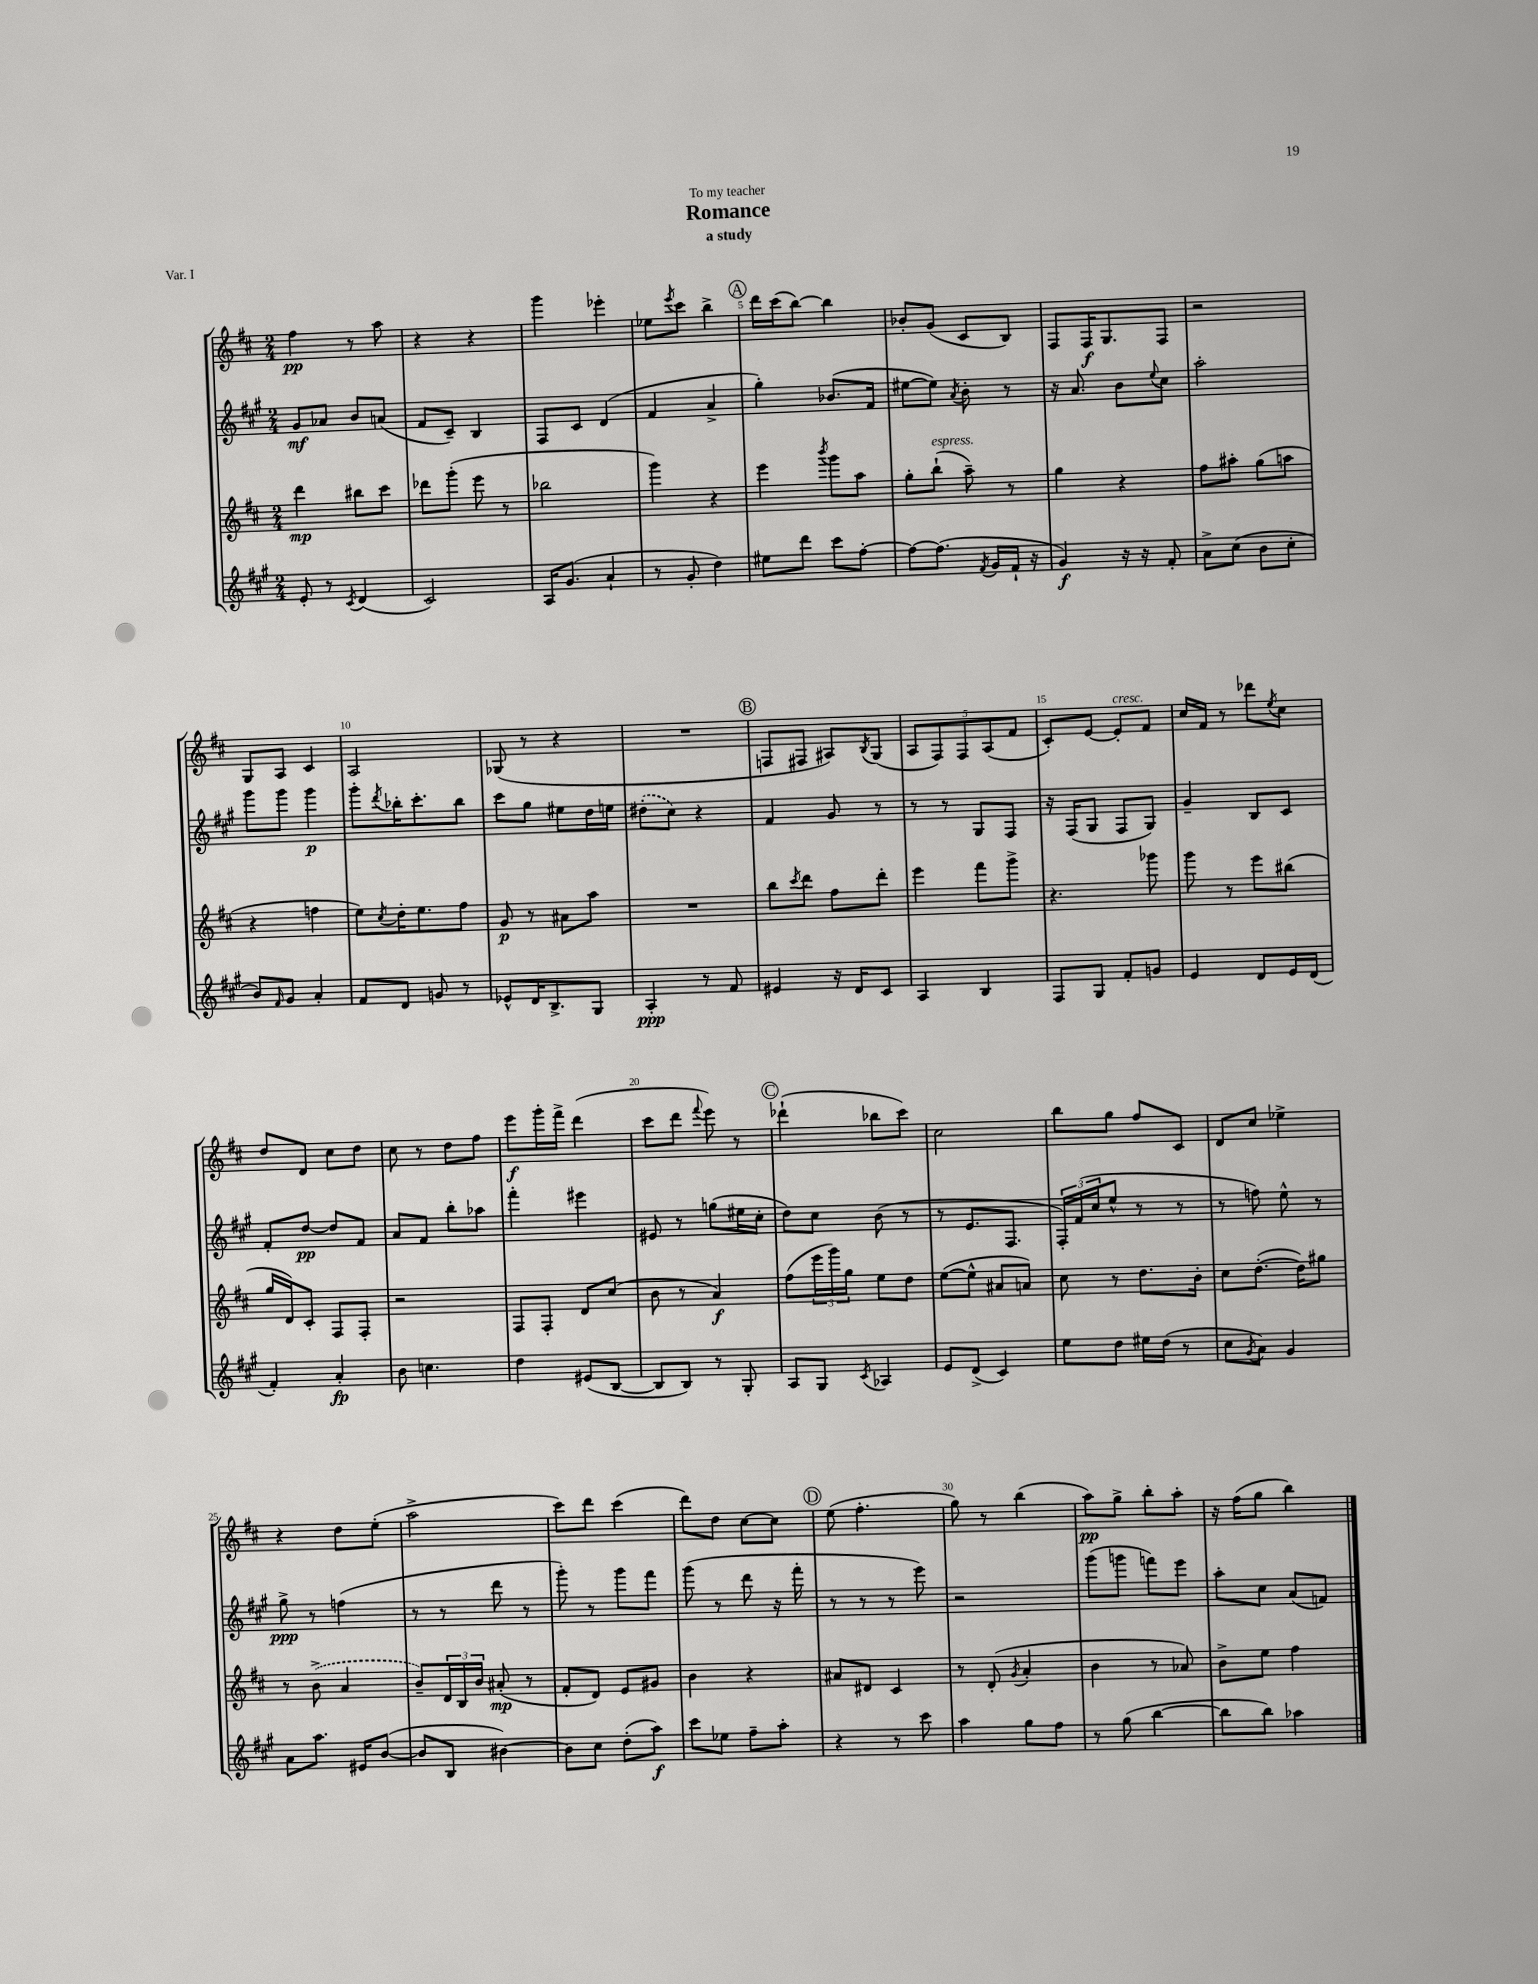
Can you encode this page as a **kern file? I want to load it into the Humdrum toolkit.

**kern	**kern	**kern	**kern
*staff4	*staff3	*staff2	*staff1
*clefG2	*clefG2	*clefG2	*clefG2
*k[f#c#g#]	*k[f#c#]	*k[f#c#g#]	*k[f#c#]
*M2/4	*M2/4	*M2/4	*M2/4
8e'	4ddd	8g#	4ff#
8r	.	8a-	.
8qc#	.	.	.
(4d	8bb#	8b	8r
.	8ccc#	(8a	8aa
=	=	=	=
2c#)	8ddd-	8f#	4r
.	(8ggg'	8c#~)	.
.	8eee	4B	4r
.	8r	.	.
=	=	=	=
16A	2bb-	8F#	4ggg
(8.g#	.	.	.
.	.	8c#	.
4a`	.	(4d	4eee-'
=	=	=	=
8r	4ggg)	4f#	8ee-
.	.	.	8qeee
8g#'	.	.	8ccc#
4dd)	4r	4a^	4bb^
=	=	=	=
8ee#	4eee	4gg#')	16ddd
.	.	.	(16ccc#
8ddd	.	.	[8bb)
.	8qbbb	.	.
8ccc#	8ggg	(8.b-	4bb]
[8ff#'	8aa	.	.
.	.	16f#	.
=	=	=	=
8ff#_	8gg'	[8ee#	8b-'
(8.ff#]	(8bb`	8ee#])	(8g
.	.	8qa	.
.	8aa~)	8b'	8c#
8qf#	.	.	.
16g#	.	.	.
16f#`	8r	8r	8B)
16r	.	.	.
=	=	=	=
4g#)	4gg	16r	8F#
.	.	8.a	.
.	.	.	16F#
.	.	.	8.G
16r	4r	8b	.
16r	.	.	.
.	.	8qqee	.
8f#'	.	8cc#	8F#
=	=	=	=
8a^	8ff#	2aa'	2r
(8cc#	8aa#'	.	.
8b	(8gg	.	.
8cc#'	8aa	.	.
=	=	=	=
8b)	4r	8ggg#	8G
16qqf#	.	.	.
8g#	.	8ggg#	8A
4a'	4ff	4ggg#	4c#
=	=	=	=
8f#	8ee)	8ggg#'	2A
.	8qcc#	8qddd	.
8d	16dd'	16bb-'	.
.	8.ee	8.ccc#'	.
8g	.	.	.
8r	8ff#	8bb-	.
=	=	=	=
8e-^^	8g	8ccc#	(8G-
16d	8r	8gg#	8r
8.B^	.	.	.
.	8a#	8ee#	4r
8G#	8aa	16dd	.
.	.	16ee	.
=	=	=	=
4A'	2r	(8dd#'	2r
.	.	8cc#)	.
8r	.	4r	.
8f#	.	.	.
=	=	=	=
4e#	8bb	4f#	8F
.	8qccc#	.	.
.	8ddd	.	8F#
16r	8ff#	8g#	8A#)
16d	.	.	.
.	.	.	8qB
8c#	8ddd'	8r	(8G
=	=	=	=
4A	4eee	8r	10A
.	.	.	10F#)
.	.	8r	.
.	.	.	10F#
4B	8fff#	8G#	.
.	.	.	(10A
.	8ggg^	8F#	.
.	.	.	10f#
=	=	=	=
8F#	4.r	16r	8c#')
.	.	(16F#	.
8G#	.	8G#	[8e
8f#'	.	8F#	8e']
8g	8ggg-	8G#)	8f#
=	=	=	=
4e	8ggg	4g#~	16cc#
.	.	.	16f#
.	8r	.	8r
8d	8eee	8B	8ddd-
.	.	.	8qee
16e	(8bb#	8c#	8cc#
(16d	.	.	.
=	=	=	=
4f#')	16gg	8f#'	8dd
.	16d)	.	.
.	8c#'	[8dd	8d
4a'	8F#	8dd]	8cc#
.	8F#'	8f#	8dd
=	=	=	=
8b	2r	8a	8cc#
4.cc	.	8f#	8r
.	.	8bb'	8dd
.	.	8aa-	8ff#
=	=	=	=
4dd	8F#	4fff#'	8eee
.	8F#'	.	16ggg'
.	.	.	16fff#^
(8e#	8d	4eee#	(4ddd
[8B	(8cc#	.	.
=	=	=	=
8B]	8b	8e#	8ccc#
8B)	8r	8r	8ddd
.	.	.	8qqfff#
8r	4a)	(8gg	8eee)
8G#'	.	16ee#	8r
.	.	16cc#'	.
=	=	=	=
8A	(8ff#	8dd)	(4ddd-`
8G#	24eee	8cc#	.
.	24ggg)	.	.
.	24gg	.	.
8qc#	.	.	.
4A-	8ee	(8b	8bb-
.	8dd	8r	8ccc#)
=	=	=	=
8e	([8ee	8r	2cc#
(8d^	8ee^^]	8.e	.
4c#)	8a#	.	.
.	.	8.F#	.
.	8a)	.	.
=	=	=	=
8ee	8cc#	24F#')	8bb
.	.	(24f#	.
.	.	24cc#	.
8dd	8r	8ee^^	8gg
16ee#	8.dd	8r	8ff#
(16dd	.	.	.
8r	.	8r	8c#
.	16b'	.	.
=	=	=	=
8cc#	8cc#	8r	8d
8qg#	.	.	.
8a)	([8.dd'	8ff)	8cc#
4g#	.	8ee^^	4ee-^
.	16dd])	.	.
.	8gg#	8r	.
=	=	=	=
8a	8r	8gg#^	4r
8.aa	(8b^	8r	.
.	4a	(4ff	8dd
16e#	.	.	.
([8b	.	.	(8ee'
=	=	=	=
8b]	8b~)	8r	2aa^
8B	24d	8r	.
.	24B	.	.
.	24b	.	.
[4b#)	(8a#'	8ddd	.
.	8r	8r	.
=	=	=	=
8b#]	8f#'	8ggg#')	8ccc#)
8cc#	8d)	8r	8ddd
(8dd'	8e	8ggg#	(4ccc#
8aa)	8g#	8fff#	.
=	=	=	=
8ccc#	4b	(8ggg#	8ddd)
8ee-	.	8r	8dd
8ff#~	4r	8ddd	[8cc#
8aa'	.	16r	8cc#]
.	.	16fff#'	.
=	=	=	=
4r	8a#	8r	(8ee
.	8d#	8r	4.ff#'
8r	4c#	8r	.
8ccc#	.	8eee)	.
=	=	=	=
4aa	8r	2r	8gg)
.	(8d'	.	8r
.	8qg	.	.
8gg#	4a'	.	(4bb
8ff#	.	.	.
=	=	=	=
8r	4b	(8ggg#	8aa)
(8gg#	.	8ggg	8gg^
[4bb	8r	8fff)	8bb'
.	8a-)	8eee	8aa'
=	=	=	=
8bb]	8b^	8aa'	16r
.	.	.	(16ff#
8bb)	8ee	8cc#	8gg
4aa-	4ff#	(8a	4bb)
.	.	8f)	.
==	==	==	==
*-	*-	*-	*-
